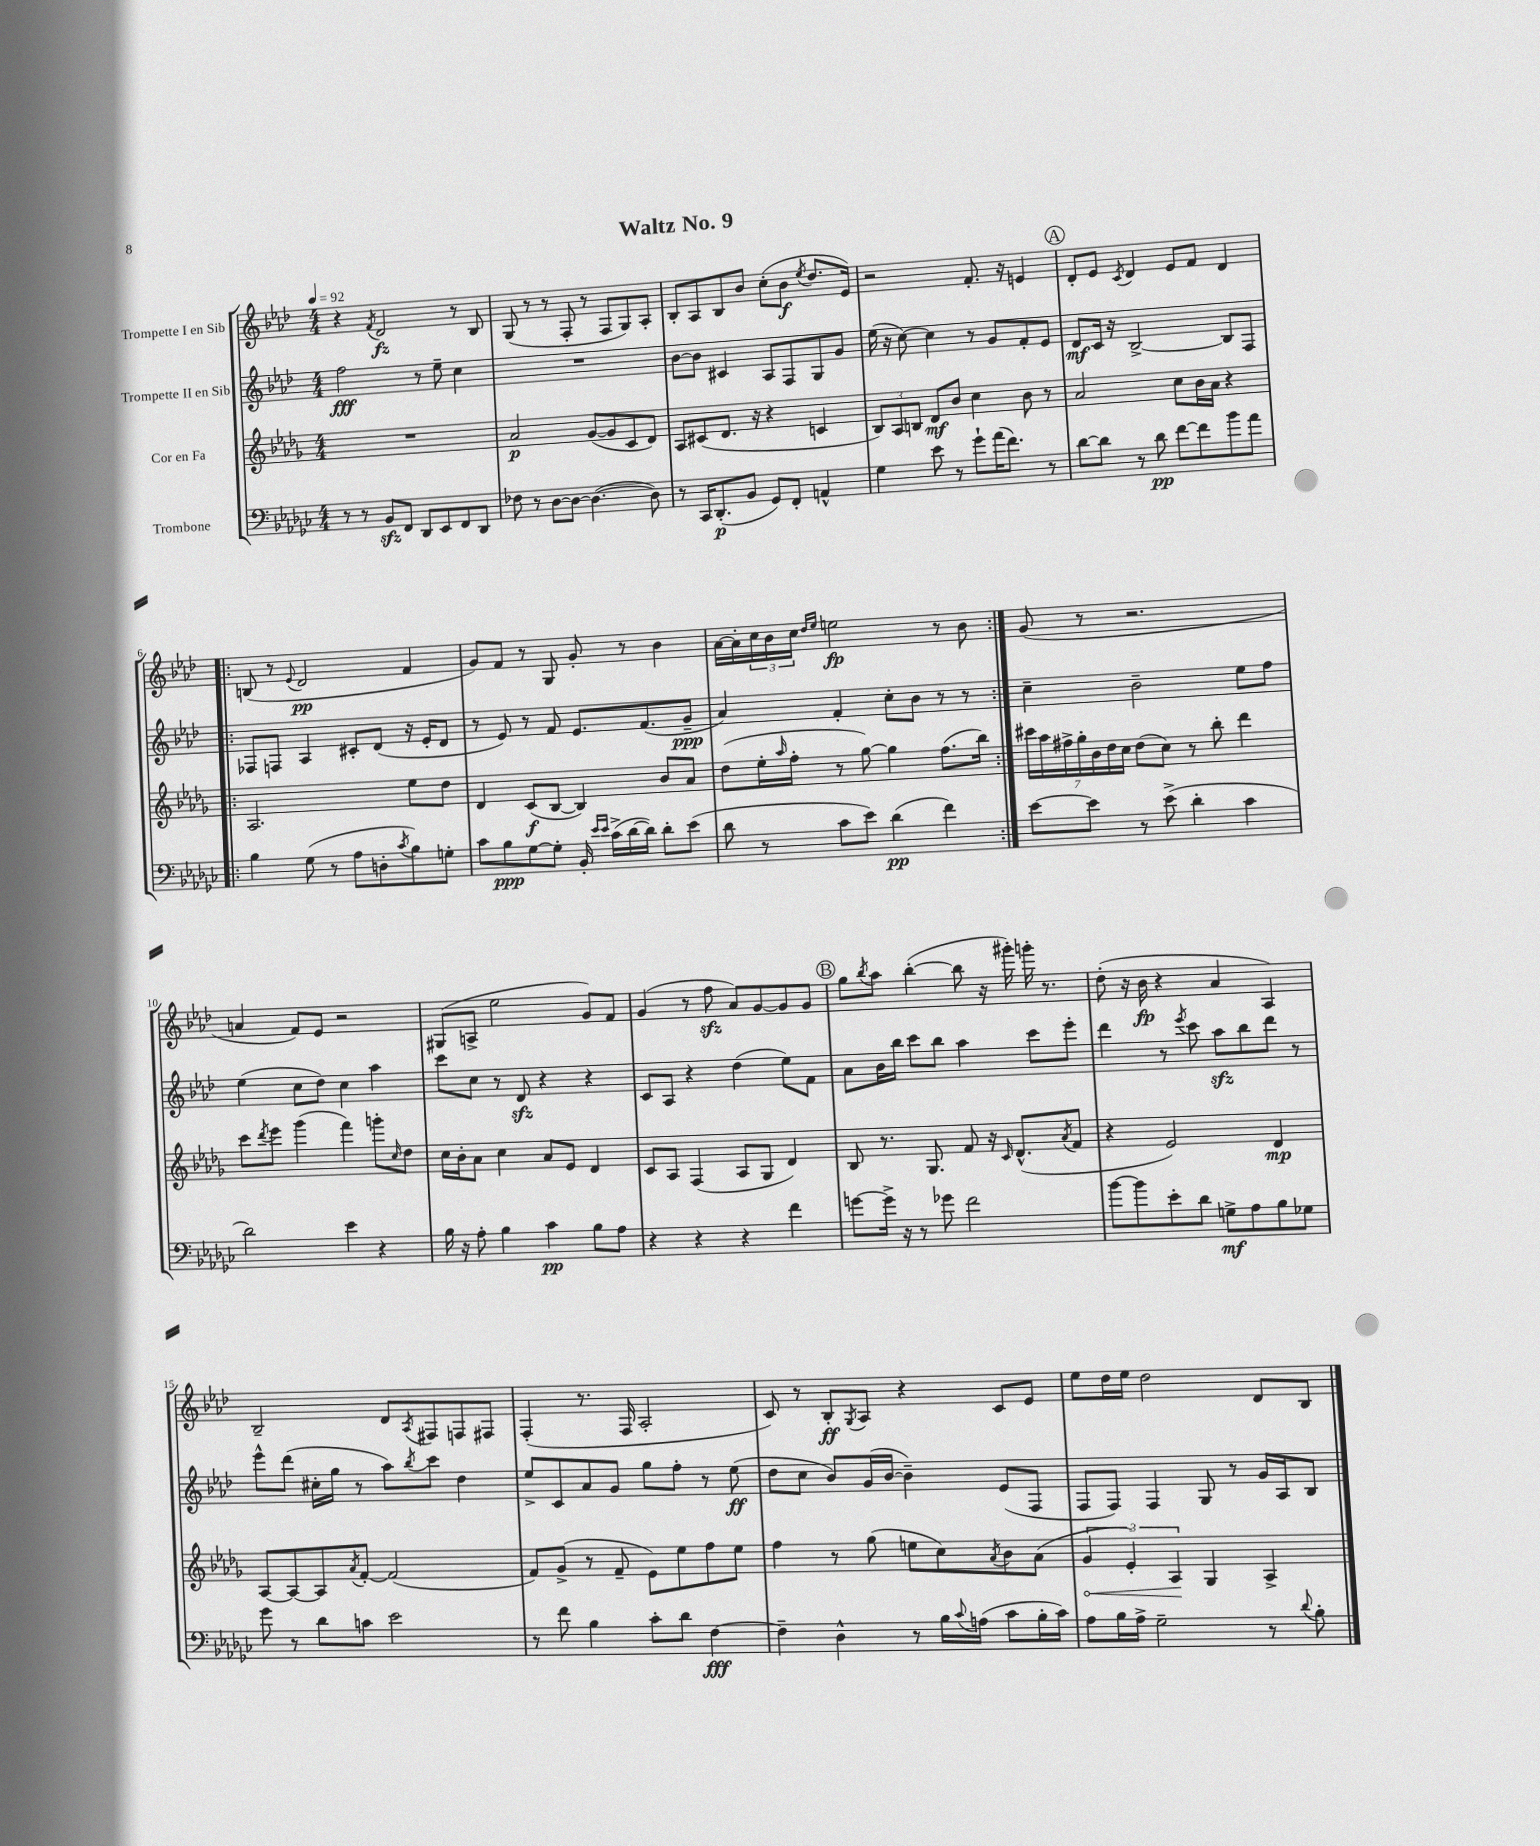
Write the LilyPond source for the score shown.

\header { title = "Waltz No. 9" }
<<
\new StaffGroup <<
\new Staff = "s0" \with { instrumentName = "Trompette I en Sib" } {
    \clef treble \key aes \major \numericTimeSignature \time 4/4 \tempo 4 = 92
    r4 \acciaccatura { f'8 } des'2\fz r8 bes8 |
    g8( r8 r8 f8-. r8 f8 g8) aes8-. |
    bes8-. aes8 bes8 bes'8 c''8-.( bes'8\f \acciaccatura { ees''8 } des''8. ees'16) |
    r2 f'8.-. r16 e'4 |
    \mark \markup { \circle "A" } des'8-. ees'8 \acciaccatura { c'8 } des'4 ees'8 f'8 des'4 |
    \repeat volta 2 { b8( r8 \appoggiatura { ees'8 } des'2\pp f'4 |
    g'8) f'8 r8 g8 g'8-. r8 bes'4 |
    aes'16~ aes'16-. \tuplet 3/2 { c''16 bes'16 c''16 } \grace { des''16 ees''16 } e''2\fp r8 bes'8 | }
    g'8( r8 r2. |
    a'4 f'8) ees'8 r2 |
    gis8( a8-> ees''2 g'8) f'8 |
    g'4( r8 f''8\sfz aes'8) g'8~ g'8 g'8 |
    \mark \markup { \circle "B" } g''8 \acciaccatura { bes''8 } aes''8 bes''4~-.( bes''8 r16 gis'''16-.) g'''16-. r8. |
    des''8-.( r16 bes'16\fp r4 aes'4 aes4) |
    bes2-- des'8 \acciaccatura { aes8 } fis8 f8 fis8 |
    f4-.( r8. f16 aes2-. |
    c'8) r8 bes8-.\ff \acciaccatura { g8 } aes8 r4 c'8 ees'8 |
    ees''8 des''16 ees''16 des''2 des'8 bes8 \bar "|." |
}
\new Staff = "s1" \with { instrumentName = "Trompette II en Sib" } {
    \clef treble \key aes \major \numericTimeSignature \time 4/4
    f''2\fff r8 ees''8-- c''4 |
    R1 |
    bes'8~ bes'8 cis'4 aes8 f8 g8 g'8 |
    ees''16( r16 c''8~) c''4 r8 g'8 f'8-. ees'8 |
    \mark \markup { \circle "A" } des'8\mf c'16 r16 bes2~-> bes8 f8 |
    \repeat volta 2 { fes8 f8 aes4 cis'8-. des'8( r16 ees'16-. des'8 |
    r8 ees'8) r8 f'8 ees'8. f'8.( g'8--\ppp |
    aes'4) f'4-. c''8-. bes'8 r8 r8 | }
    c''4-- bes'2-- ees''8 f''8 |
    ees''4( c''8 des''8) c''4 aes''4 |
    c'''8 c''8 r8 des'8\sfz r4 r4 |
    c'8 aes8 r4 des''4( ees''8) f'8 |
    \mark \markup { \circle "B" } aes'8 bes'16 bes''16 c'''8 bes''8 aes''4 c'''8 ees'''8-. |
    des'''4 r8 \acciaccatura { ees'''8 } c'''8 aes''8\sfz bes''8 des'''8 r8 |
    ees'''8-^ des'''8( cis''16-. g''16 r8 aes''8) \acciaccatura { bes''8 } c'''8 des''4 |
    ees''8-> c'8 aes'8 g'8 g''8 f''8-. r8 ees''8\ff( |
    des''8 c''8 bes'8) g'16( bes'16~ bes'4--) ees'8( f8 |
    f8 f8) f4 g8 r8 g'16 aes16 bes8 \bar "|." |
}
\new Staff = "s2" \with { instrumentName = "Cor en Fa" } {
    \clef treble \key des \major \numericTimeSignature \time 4/4
    R1 |
    aes'2\p ges'8~( ges'8 c'8 des'8) |
    aes8 cis'8( des'8. r16 r4 c'4 |
    \tuplet 3/2 { bes8) aes8 b8 } des'8\mf bes'8 c''4 bes'8 r8 |
    \mark \markup { \circle "A" } aes'2 c''8 bes'16 aes'16 r4 |
    \repeat volta 2 { aes2. ees''8 des''8 |
    des'4 c'8\f( bes8~ bes4) bes'8 aes'8 |
    des''8( ees''16-. \grace { aes''16 } f''16-. r8 ges''8~) ges''4 f''8.( bes''16) | }
    \tuplet 7/4 { cis'''16 aes''16 fis''16-> ges''16-. bes'16 des''16 c''16 } des''8( c''8) r8 bes''8-. des'''4 |
    c'''8 \acciaccatura { des'''8 } ees'''8 ges'''4( f'''4) g'''8-. \grace { c''16 } des''8 |
    c''16 bes'16-. aes'8 c''4 aes'8 ees'8 des'4 |
    c'8 aes8 f4( aes8 ges8 des'4) |
    \mark \markup { \circle "B" } bes8 r8. ges8. f'8 r16 \grace { c'16 } des'8.-^( \acciaccatura { aes'8 } f'8 |
    r4 ees'2) des'4\mp |
    aes8~ aes8~ aes8 \acciaccatura { aes'8 } f'8~-. f'2( |
    f'8) ges'8->( r8 f'8-- ees'8) ees''8 f''8 ees''8 |
    f''4 r8 ges''8( e''8 c''8) \acciaccatura { aes'8 } bes'8 aes'8( |
    \tuplet 3/2 { \once \override Hairpin.circled-tip = ##t ges'4\< ees'4-.) aes4\! } ges4 aes4-> \bar "|." |
}
\new Staff = "s3" \with { instrumentName = "Trombone" } {
    \clef bass \key ges \major \numericTimeSignature \time 4/4
    r8 r8 bes,8\sfz f,8 des,8 ees,8 f,8 des,8 |
    fes8 r8 des8~ des8~ des4.~( des8) |
    r8 ces,16 des,8.-.\p( bes,8 ges,8) f,8-. a,4-^ |
    ges4 ees'8 r8 ges'8-! aes'16( f'8.) r8 |
    \mark \markup { \circle "A" } des'8~ des'8 r8 des'8\pp f'8~ f'8 bes'8 aes'8 |
    \repeat volta 2 { bes4 ges8( r8 aes8 d8-. \acciaccatura { ces'8 } bes8) g8-. |
    ces'8 bes8\ppp ges8~ ges8-. bes,16-. \grace { ees'16 ees'16 } ces'16->( des'16~ des'16) des'8-. ees'8( |
    des'8 r8 ces'8 ees'8) des'4\pp( f'4) | }
    ees'8~ ees'8 r8 ees'8->( des'4-. ces'4 |
    des'2) ees'4 r4 |
    bes16 r16 aes8-. bes4 ces'4\pp bes8 aes8 |
    r4 r4 r4 f'4 |
    \mark \markup { \circle "B" } g'8~ g'16-> r16 r8 ges'8 f'2 |
    bes'8~ bes'8 ees'8-. des'8 g8->\mf aes8 bes8 ges8 |
    ges'8 r8 des'8 c'8 ees'2 |
    r8 f'8 bes4 ces'8-. des'8 f4~\fff |
    f4-- des4-^ r8 bes16 \appoggiatura { ces'8 } a16( ces'8 bes16-. ces'16) |
    aes8 bes16 aes16-> ges2-- r8 \appoggiatura { des'8 } bes8-. \bar "|." |
}
>>
>>
